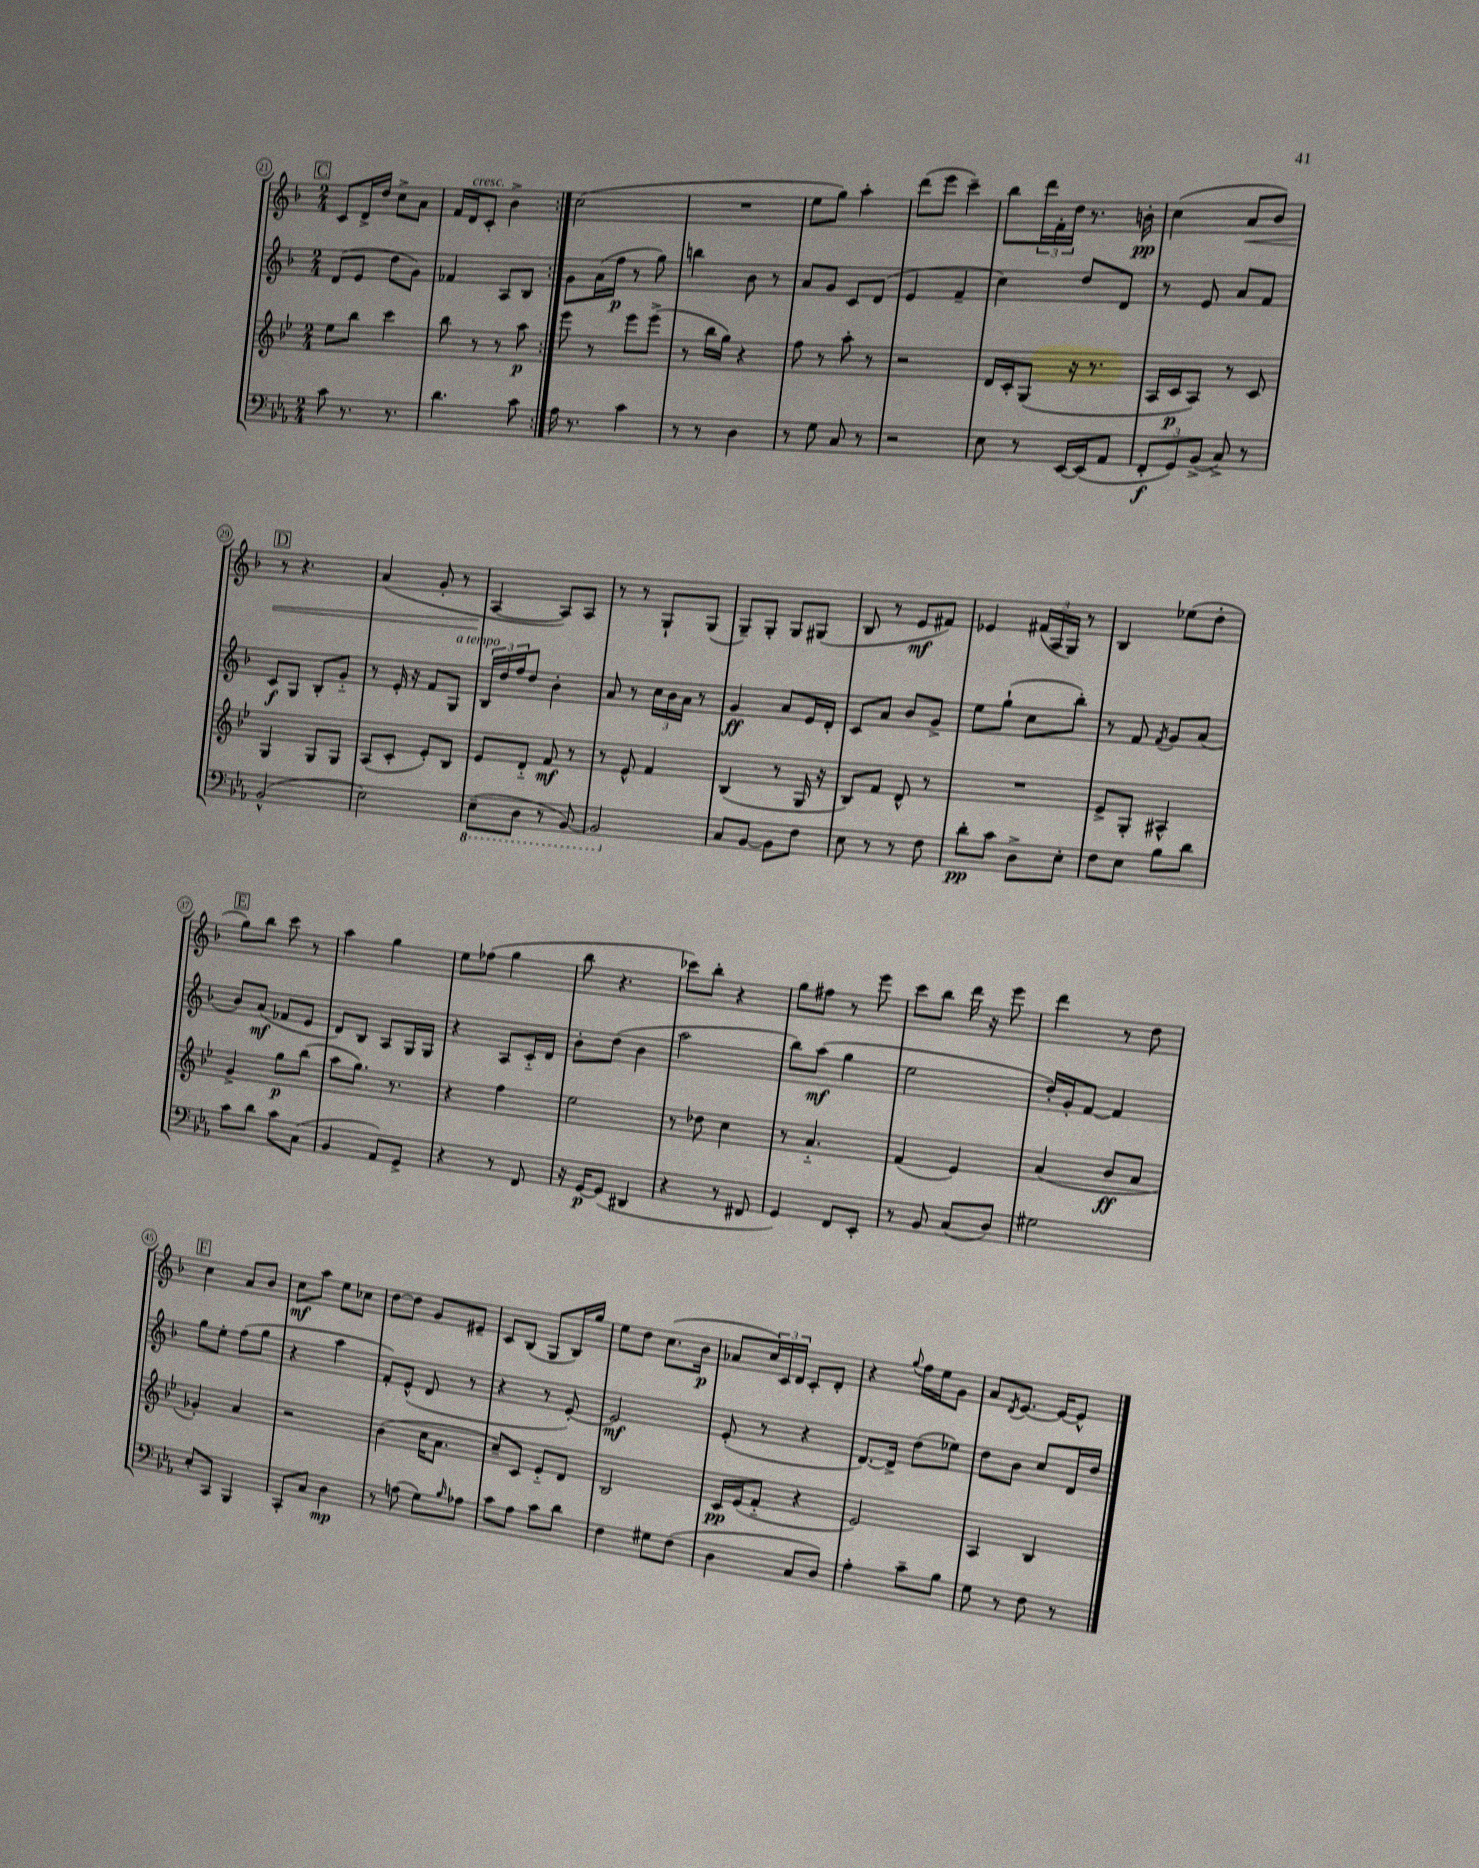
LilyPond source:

<<
\new StaffGroup <<
\new Staff = "s0" {
    \clef treble \key f \major \numericTimeSignature \time 2/4
    \repeat volta 2 { \mark \markup { \box "C" } c'8 d'16-> d''16 c''8-> a'8 |
    f'16 d'16^\markup { \italic "cresc." } c'8-. bes'4-> | }
    c''2( |
    R2 |
    e''8 g''8) a''4-. |
    d'''8( e'''8 c'''4--) |
    bes''8 \tuplet 3/2 { d'''16 f'16-. d''16 } r8. b'16-.\pp |
    c''4( a'8\< bes'8) |
    \mark \markup { \box "D" } r8 r4. |
    a'4( g'8-. r8 |
    a4~\! a8) a8 |
    r8 r8 g8-! g8( |
    g8--) g8-. g8 gis8( |
    bes8 r8 e'8\mf fis'8) |
    ees'4 \tuplet 3/2 { fis'16( a16 g16) } r8 |
    bes4 ees''8( d''8-. |
    \mark \markup { \box "E" } g''8) bes''8 c'''8 r8 |
    a''4 g''4 |
    e''8 fes''8( g''4 |
    bes''8 r4. |
    ces'''8) bes''8-. r4 |
    g''8 fis''8 r8 e'''8 |
    c'''8 bes''8 d'''16 r16 e'''8 |
    d'''4 r8 d''8 |
    \mark \markup { \box "F" } c''4 a'8 bes'8 |
    c''8\mf a''8 e''8 ces''8 |
    d''8~ d''8 g'8 eis'8-- |
    c'8 bes8( g8 bes16) g''16 |
    e''8 d''8 c''8.( bes'16\p |
    aes'8 \tuplet 3/2 { c''16) c'16 d'16 } c'8-. d'8-. |
    r4 \appoggiatura { g''8 } f''16 e''16 g'8 |
    a'8 \acciaccatura { d'8 } e'8.~ e'16~ e'8-^ \bar "|." |
}
\new Staff = "s1" {
    \clef treble \key f \major \numericTimeSignature \time 2/4
    \repeat volta 2 { \mark \markup { \box "C" } d'8( e'8 d''8 g'8) |
    fes'4 a8 bes8 | }
    g'8 a'16( f''16\p r8 g''8) |
    b''4 bes'8 r8 |
    a'8 g'8 c'8 d'8( |
    e'4 f'4-- |
    c''4) d''8 d'8 |
    r8 e'8 a'8 f'8 |
    \mark \markup { \box "D" } c'8\f g8 bes8-. g'8-_ |
    r8 e'16-. r16 f'8 g8^\markup { \italic "a tempo" } |
    \tuplet 3/2 { bes16 d''16 f''16 } d''8 bes'4-. |
    a'8 r8 \tuplet 3/2 { c''16 bes'16 a'16 } r8 |
    g'4\ff a'8 e'16 d'16-. |
    c'8 a'8 bes'8 g'8-> |
    e''8 g''8-!( c''8 bes''8-.) |
    r8 f'8 \acciaccatura { f'8 } g'8 a'8( |
    \mark \markup { \box "E" } bes'8) a'8\mf( fes'8 e'8 |
    d'8) bes8 a8 g16 g16 |
    r4 a8 c'16-_ d'16 |
    bes'8-. d''8( bes'4 |
    a''2 |
    bes''8) a''8\mf( g''4 |
    e''2 |
    d''16-.) g'16-. f'8~ f'4 |
    \mark \markup { \box "F" } g''8 e''8-. f''8( g''8 |
    r4 a''4 |
    f'8-.) e'8-^( d'8 r8 |
    r4 r8 e'8~-.) |
    e'2\mf |
    e'8-.( r8 r4 |
    d'8.~) d'16-> d''8( ees''8) |
    d''8 bes'8 c''8 d'16 d''16 \bar "|." |
}
\new Staff = "s2" {
    \clef treble \key bes \major \numericTimeSignature \time 2/4
    \repeat volta 2 { \mark \markup { \box "C" } ees''8 bes''8 c'''4 |
    bes''8 r8 r8 a''8\p | }
    ees'''8 r8 ees'''8 ees'''8->( |
    r8 bes''16 g''16) r4 |
    f''8 r8 a''8-. r8 |
    r2 |
    d'16 c'16-. g8( r16 r8. |
    a16 c'16\p a8) r8 c'8 |
    \mark \markup { \box "D" } g4 g8 g8 |
    a8( c'8-. ees'8-.) bes8 |
    ees'8 d'8-_ f'8\mf r8 |
    r8 ees'8-^ f'4 |
    bes4( r8 g16 r16 |
    bes8) f'8 d'8-^ r8 |
    R2 |
    ees'8-> g8-. ais4-^ |
    \mark \markup { \box "E" } g'4-> g''8\p bes''8( |
    a''8 g''8.) r8. |
    r4 f''4 |
    ees''2 |
    r8 des''8 c''4 |
    r8 a'4.-_ |
    f'4( ees'4) |
    a'4( bes'8\ff a'8 |
    \mark \markup { \box "F" } ges'4-.) a'4 |
    r2 |
    bes'4( c''16 a'8. |
    c''8--) c'8 ees'8-_ d'8 |
    bes2 |
    c'16\pp ees'16( f'8-_ r4 |
    ees'2) |
    a4 bes4 \bar "|." |
}
\new Staff = "s3" {
    \clef bass \key ees \major \numericTimeSignature \time 2/4
    \repeat volta 2 { \mark \markup { \box "C" } c'8 r8. r8. |
    d'4. c'8 | }
    aes16 r8. c'4 |
    r8 r8 d4 |
    r8 g8 c8 r8 |
    r2 |
    ees8 r8 ees,16~ ees,16( aes,8 |
    \tuplet 3/2 { f,8-.\f g,8) bes,8->( } c8->) r8 |
    \mark \markup { \box "D" } bes,2-^( |
    ees2) |
    \ottava #-1 ees,8--( d,8 r8 bes,,8~) |
    bes,,2 \ottava #0 |
    c8 bes,8~ bes,8 f8 |
    ees8 r8 r8 f8 |
    d'8-.\pp c'8 d8-> ees8-. |
    f8 ees8 bes8 d'8 |
    \mark \markup { \box "E" } c'8 d'8 c'8 c8( |
    bes,4 aes,8) g,8-> |
    r4 r8 f,8 |
    r16 g,16~\p g,8( dis,4 |
    r4 r8 fis,8 |
    g,4) f,8 ees,8-. |
    r8 bes,8 c8( d8) |
    gis2 |
    \mark \markup { \box "F" } ees8-. c,8 bes,,4 |
    c,8-. c8 d4\mp |
    r8 a8( g8) \grace { bes16 } aes8 |
    c'8 aes8 c'8 d'8 |
    f4 gis8 f8( |
    d4 c8 d8) |
    aes4-. c'8-- bes8 |
    g8 r8 f8 r8 \bar "|." |
}
>>
>>
\layout { \context { \Score currentBarNumber = #21 \override BarNumber.stencil = #(make-stencil-circler 0.1 0.3 ly:text-interface::print) } }
